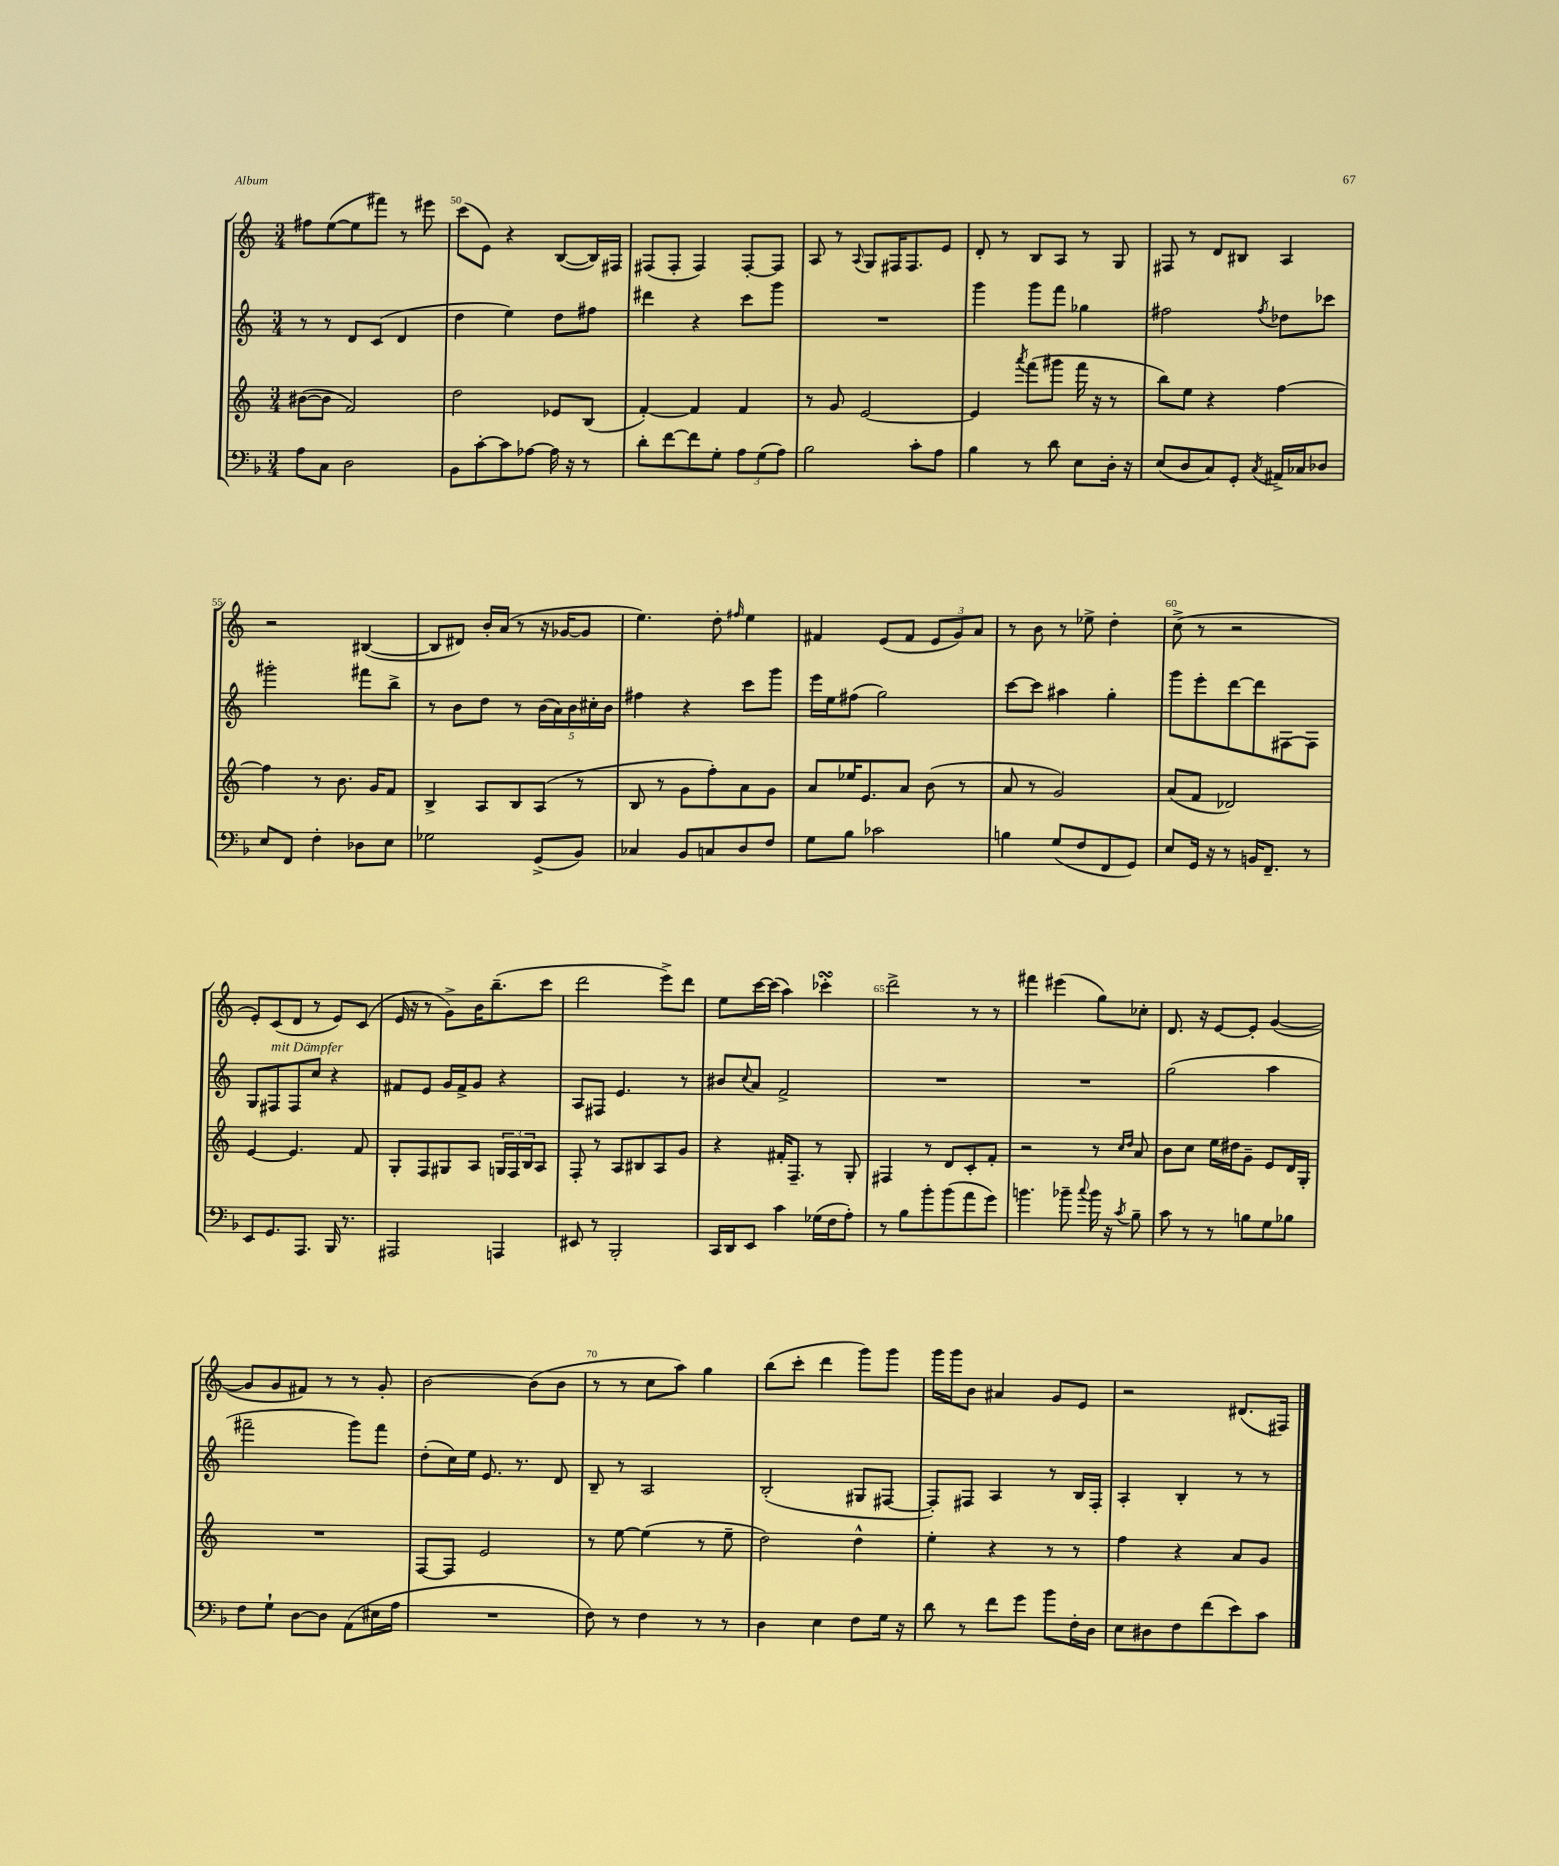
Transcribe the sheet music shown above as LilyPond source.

<<
\new StaffGroup <<
\new Staff = "s0" {
    \clef treble \key c \major \numericTimeSignature \time 3/4
    fis''8 e''8~( e''8 fis'''8) r8 eis'''8 |
    c'''8( e'8) r4 b8~( b16) fis16 |
    fis8( fis8-. fis4) fis8~-. fis8 |
    a8 r8 \appoggiatura { a8 } g8 fis16 fis8. e'8 |
    d'8-. r8 b8 a8 r8 g8 |
    fis8 r8 d'8 bis8 a4 |
    r2 bis4~( |
    bis8 dis'8) b'16-. a'16( r8 r16 ges'16~ ges'8 |
    e''4.) d''8-. \grace { fis''16 } e''4 |
    fis'4 e'8( fis'8 \tuplet 3/2 { e'8 g'8) a'8 } |
    r8 b'8 r8 ees''8-> d''4-. |
    c''8->( r8 r2 |
    e'8-.) c'8( d'8 r8 e'8) c'8( |
    e'16 r16 r8 g'8->) b'16 b''8.--( c'''8 |
    d'''2 e'''8->) d'''8 |
    e''8 c'''16~ c'''16( a''4) ces'''4-.\turn |
    d'''2-> r8 r8 |
    fis'''4 eis'''4( g''8) ces''8-. |
    d'8. r16 e'8~ e'8-. g'4~( |
    g'8 g'8 fis'8) r8 r8 g'8-. |
    b'2~ b'8( b'8 |
    r8 r8 c''8 a''8) g''4 |
    b''8( c'''8-. d'''4 g'''8) g'''8 |
    g'''16 g'''16 b'8 ais'4 g'8 e'8 |
    r2 dis'8.( fis16) \bar "|." |
}
\new Staff = "s1" {
    \clef treble \key c \major \numericTimeSignature \time 3/4
    r8 r8 d'8 c'8( d'4 |
    d''4 e''4) d''8 fis''8 |
    dis'''4 r4 c'''8 g'''8 |
    R2. |
    g'''4 g'''8 f'''8 ges''4 |
    fis''2 \acciaccatura { fis''8 } des''8 ces'''8 |
    gis'''2-. fis'''8 b''8-> |
    r8 b'8 d''8 r8 \tuplet 5/4 { b'16( a'16) b'16 cis''16-. b'16 } |
    fis''4 r4 c'''8 g'''8 |
    e'''16 e''16 fis''8( g''2) |
    c'''8~ c'''8 ais''4 g''4-. |
    g'''8 e'''8-. d'''8~ d'''8 fis8~ fis8 |
    g8 fis8^\markup { \italic "mit Dämpfer" } fis8 c''8 r4 |
    fis'8 e'8 g'16 fis'16-> g'8 r4 |
    a8 fis8 e'4. r8 |
    bis'8 \appoggiatura { c''8 } a'8 f'2-> |
    R2. |
    R2. |
    g''2( a''4 |
    fis'''2-- g'''8) fis'''8 |
    d''8-.( c''16) e''16 e'8. r8. d'8 |
    b8-- r8 a2 |
    b2-.( gis8 fis8~ |
    fis8-.) fis8 a4 r8 b16 fis16-. |
    a4-. b4-. r8 r8 \bar "|." |
}
\new Staff = "s2" {
    \clef treble \key c \major \numericTimeSignature \time 3/4
    bis'8~( bis'8 f'2) |
    d''2 ees'8 b8( |
    f'4~-.) f'4 f'4 |
    r8 g'8 e'2~ |
    e'4 \acciaccatura { a'''8 } f'''8( gis'''8 f'''16 r16 r8 |
    b''8) e''8 r4 f''4~ |
    f''4 r8 b'8. g'16 f'8 |
    b4-> a8 b8 a8( r8 |
    b8 r8 g'8 f''8-.) a'8 g'8 |
    a'8 ees''16 e'8. a'8 b'8( r8 |
    a'8 r8 g'2) |
    a'8( f'8 des'2) |
    e'4~ e'4. f'8 |
    g8-. f8 gis8 a8 \tuplet 3/2 { g16 f16 b16 } a8 |
    f8-. r8 a8 bis8 a8 g'8 |
    r4 fis'16-. f8.-- r8 g8-. |
    fis4 r8 d'8 c'8-. f'8-. |
    r2 r8 \grace { c''16 d''16 } a'8 |
    b'8 c''8 e''16 dis''16 g'8-- e'8 d'16 g16-. |
    R2. |
    f8~ f8 e'2 |
    r8 e''8~ e''4( r8 e''8-- |
    d''2) d''4-^ |
    e''4-. r4 r8 r8 |
    f''4 r4 a'8 g'8 \bar "|." |
}
\new Staff = "s3" {
    \clef bass \key f \major \numericTimeSignature \time 3/4
    a8 c8 d2 |
    bes,8 c'8~-. c'8 aes8~ aes16 r16 r8 |
    d'8-. f'8~ f'8 g8-. \tuplet 3/2 { a8 g8( a8) } |
    bes2 c'8-. a8 |
    bes4 r8 d'8 e8 d16-. r16 |
    e8( d8 c8) g,8-. \acciaccatura { c8 } ais,16-> ces16 des8 |
    e8 f,8 f4-. des8 e8 |
    ges2 g,8->( bes,8) |
    ces4 bes,8 c8 d8 f8 |
    g8 bes8 ces'2 |
    b4 g8( f8 f,8 g,8) |
    e8 g,16 r16 r8 b,16 f,8.-- r8 |
    e,8 g,8. a,,8. bes,,16 r8. |
    ais,,2 a,,4 |
    eis,8 r8 bes,,2-. |
    c,16 d,16 e,8 c'4 ges16( f16 a8-.) |
    r8 bes8 bes'8-. bes'8( a'8 g'8) |
    b'4. bes'8-- \appoggiatura { c''8 } bes'16 r16 \acciaccatura { c'8 } bes8-- |
    c'8 r8 r8 b8 g8 bes8 |
    f8 g8-! d8~ d8 a,8( eis16 a16 |
    R2. |
    f8) r8 f4 r8 r8 |
    d4 e4 f8 g16 r16 |
    d'8 r8 f'8 g'8 bes'8 f16-. d16 |
    e8 dis8 f8 f'8( e'8) c'8 \bar "|." |
}
>>
>>
\layout { \context { \Score currentBarNumber = #49 \override BarNumber.break-visibility = ##(#f #t #t) barNumberVisibility = #(every-nth-bar-number-visible 5) } }
